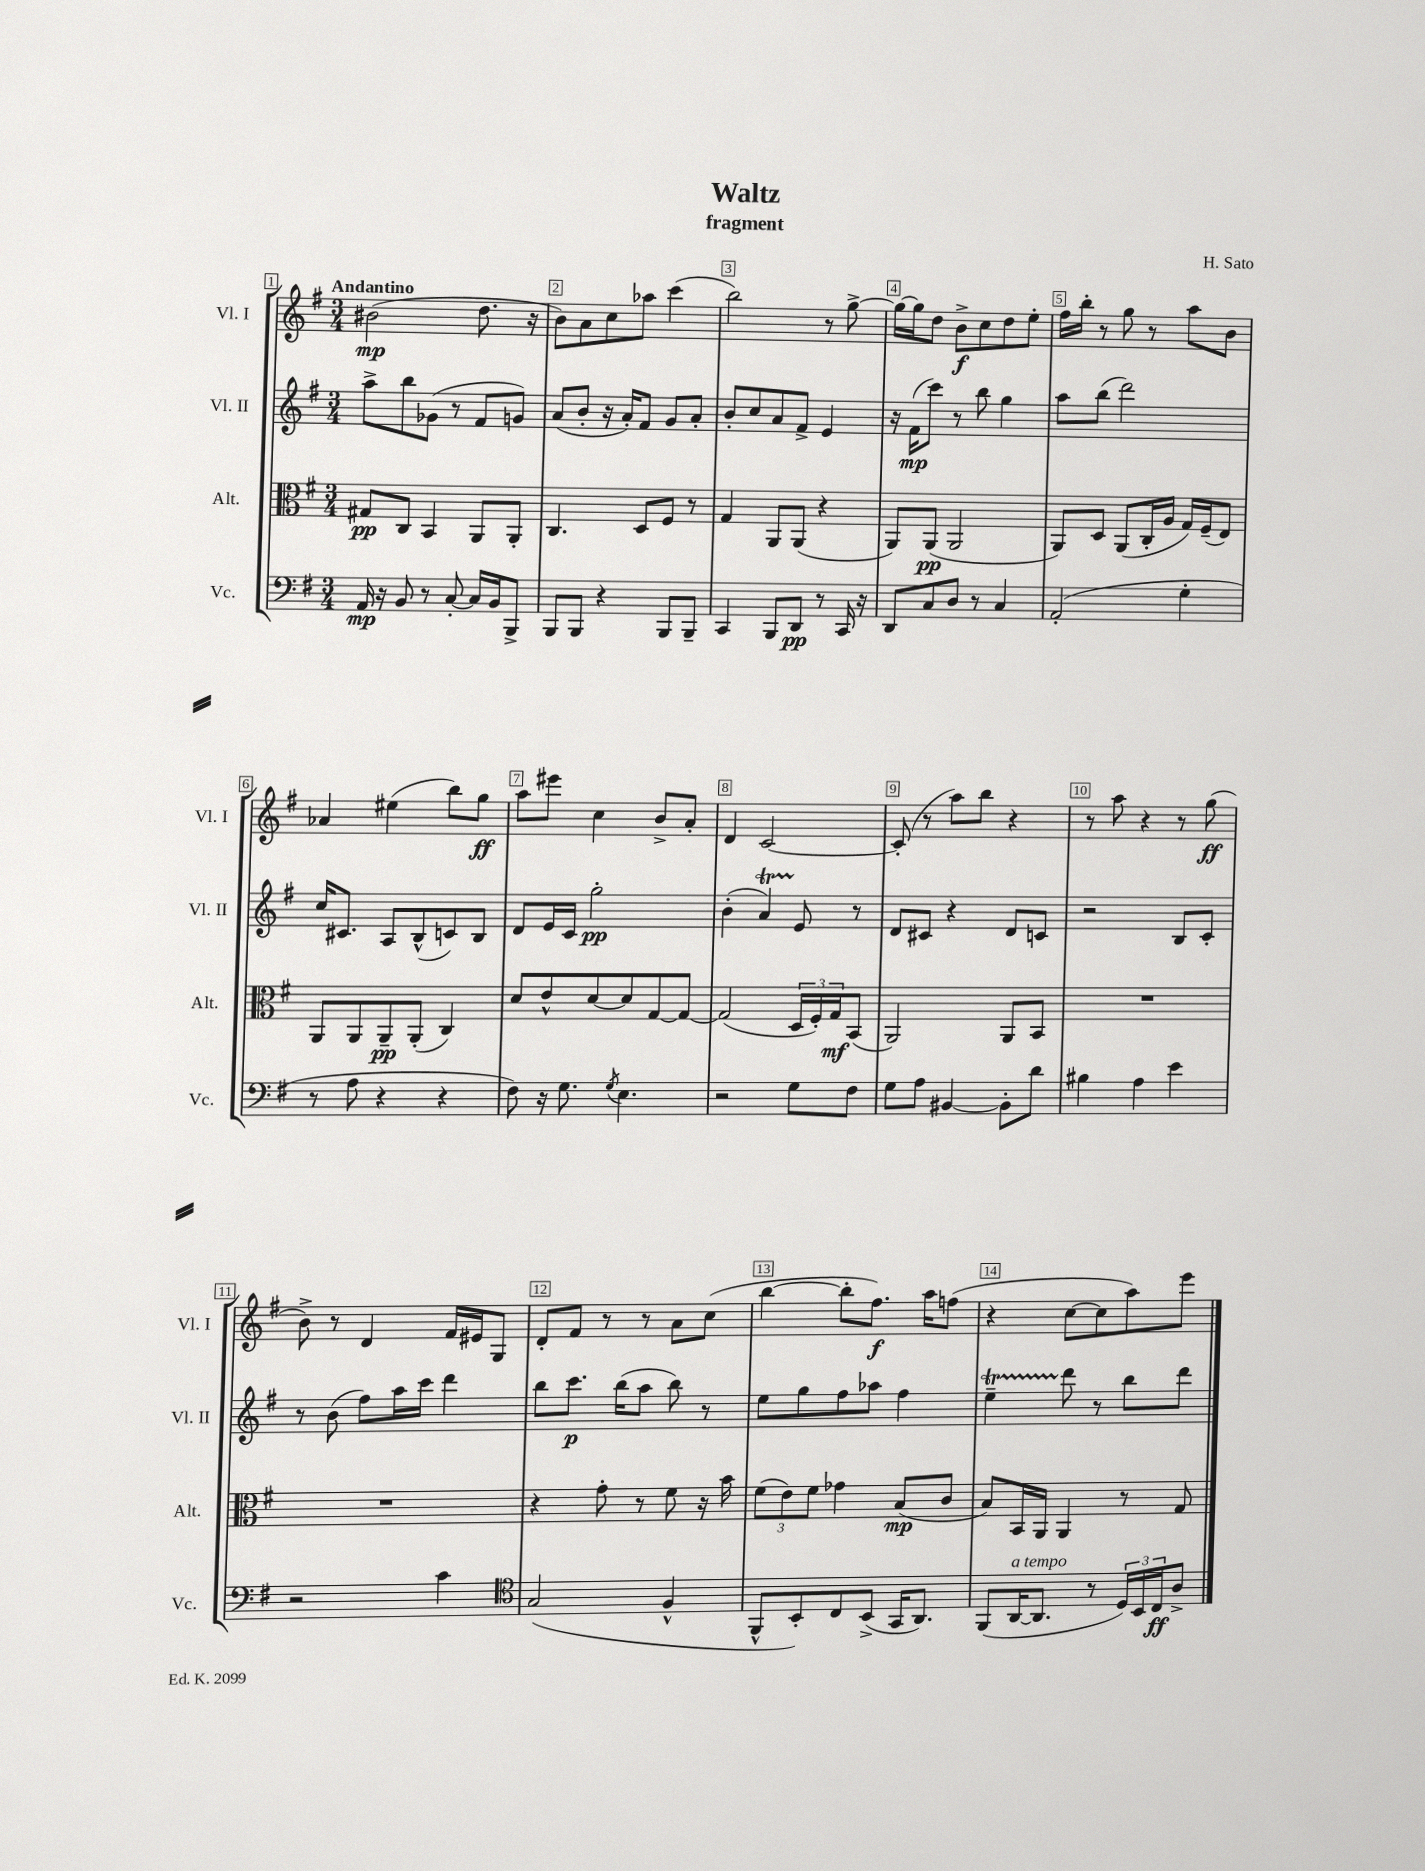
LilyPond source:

\header { title = "Waltz" composer = "H. Sato" subtitle = "fragment" }
<<
\new StaffGroup <<
\new Staff = "s0" \with { instrumentName = "Vl. I" shortInstrumentName = "Vl. I" } {
    \clef treble \key g \major \numericTimeSignature \time 3/4 \tempo "Andantino"
    bis'2\mp( d''8. r16 |
    b'8) a'8 c''8 aes''8 c'''4( |
    b''2) r8 g''8~-> |
    g''16~ g''16 d''8 b'8->\f c''8 d''8 e''8-. |
    fis''16 b''16-. r8 g''8 r8 a''8 b'8 |
    aes'4 eis''4( b''8) g''8\ff |
    a''8 eis'''8 c''4 b'8-> a'8-. |
    d'4 c'2~ |
    c'8-.( r8 a''8) b''8 r4 |
    r8 a''8 r4 r8 g''8\ff( |
    b'8->) r8 d'4 fis'16 eis'16 g8 |
    d'8-. fis'8 r8 r8 a'8 c''8( |
    b''4~ b''8-. fis''8.\f) a''16 f''8( |
    r4 c''8~ c''8 a''8) e'''8 \bar "|." |
}
\new Staff = "s1" \with { instrumentName = "Vl. II" shortInstrumentName = "Vl. II" } {
    \clef treble \key g \major \numericTimeSignature \time 3/4
    a''8-> b''8 ges'8( r8 fis'8 g'8) |
    a'8( b'8-. r16 a'16-.) fis'8 g'8 a'8-. |
    b'8-. c''8 a'8 fis'8-> e'4 |
    r16 fis'16\mp( c'''8) r8 b''8 g''4 |
    a''8 b''8( d'''2) |
    c''16 cis'8. a8 b8-^( c'8) b8 |
    d'8 e'16 c'16 g''2-.\pp |
    b'4-.( a'4\startTrillSpan) e'8\stopTrillSpan r8 |
    d'8 cis'8 r4 d'8 c'8 |
    r2 b8 c'8-. |
    r8 b'8( fis''8) a''16 c'''16 d'''4 |
    b''8 c'''8.\p b''16( a''8 b''8) r8 |
    e''8 g''8 fis''8 aes''8 fis''4 |
    e''4--\startTrillSpan d'''8\stopTrillSpan r8 b''8 d'''8 \bar "|." |
}
\new Staff = "s2" \with { instrumentName = "Alt." shortInstrumentName = "Alt." } {
    \clef alto \key g \major \numericTimeSignature \time 3/4
    gis8\pp c8 b,4 a,8 a,8-. |
    c4. d8 fis8 r8 |
    g4 a,8 a,8( r4 |
    a,8) a,8\pp( a,2 |
    a,8) d8 a,8( c16-. a16 g16) fis16--( e8) |
    a,8 a,8 a,8--\pp a,8-.( c4) |
    d'8 e'8-^ d'8~ d'8 g8~ g8~ |
    g2( \tuplet 3/2 { d16 fis16-.) g16\mf } b,8( |
    a,2) a,8 b,8 |
    R2. |
    R2. |
    r4 g'8-. r8 fis'8 r16 b'16 |
    \tuplet 3/2 { fis'8( e'8) fis'8 } ges'4 b8\mp( c'8 |
    b8) b,16 a,16 a,4 r8 g8 \bar "|." |
}
\new Staff = "s3" \with { instrumentName = "Vc." shortInstrumentName = "Vc." } {
    \clef bass \key g \major \numericTimeSignature \time 3/4
    a,16\mp r16 b,8 r8 c8~-. c16 b,16 b,,8-> |
    b,,8 b,,8 r4 b,,8 b,,8-- |
    c,4 b,,8 d,8\pp r8 c,16 r16 |
    d,8 c8 d8 r8 c4 |
    a,2-.( g4-. |
    r8 a8 r4 r4 |
    fis8) r16 g8. \acciaccatura { g8 } e4. |
    r2 g8 fis8 |
    g8 a8 bis,4~ bis,8-. d'8 |
    bis4 a4 e'4 |
    r2 c'4 |
    \clef tenor g2( fis4-^ |
    fis,8-^ b,8-.) c8 b,8->( g,16 a,8.) |
    fis,8( a,16~^\markup { \italic "a tempo" } a,8. r8 \tuplet 3/2 { d16) b,16 c16\ff } a8-> \bar "|." |
}
>>
>>
\layout { \context { \Score \override BarNumber.break-visibility = ##(#f #t #t) barNumberVisibility = #all-bar-numbers-visible \override BarNumber.stencil = #(make-stencil-boxer 0.1 0.3 ly:text-interface::print) } }
